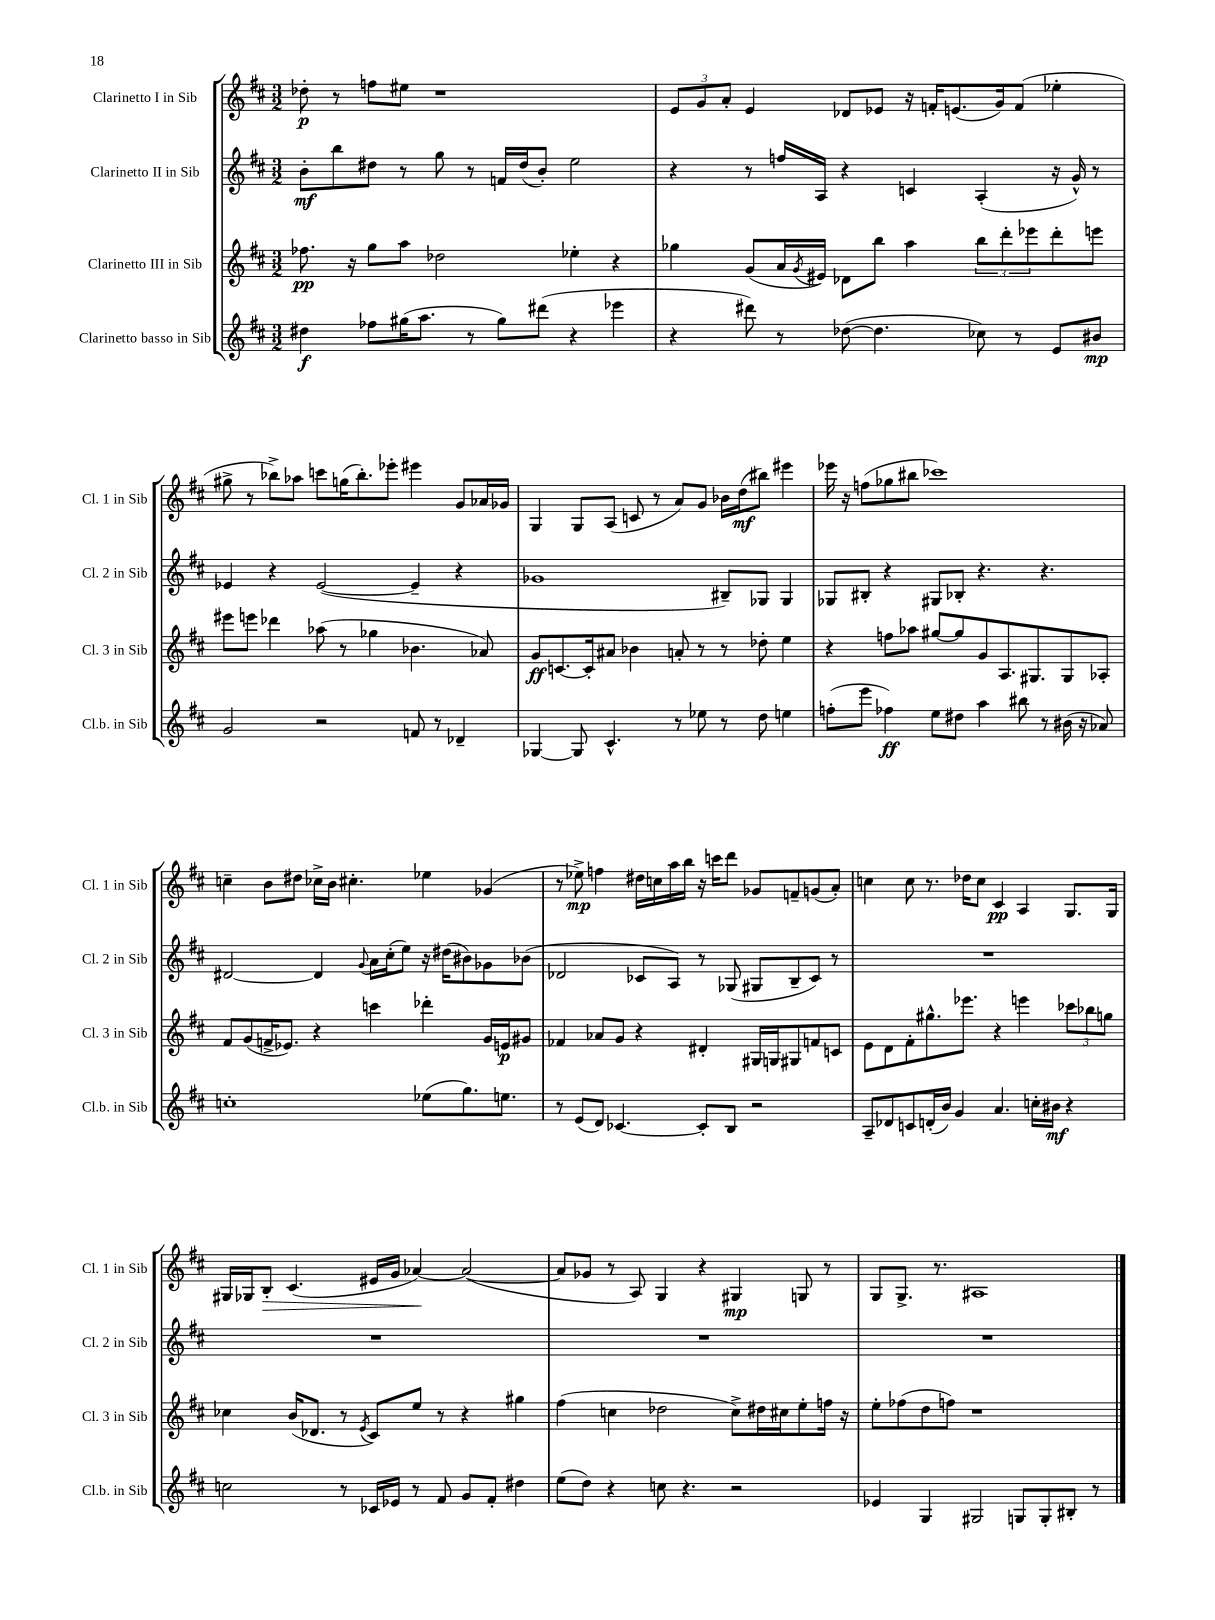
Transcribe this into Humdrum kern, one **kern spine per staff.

**kern	**kern	**kern	**kern
*staff4	*staff3	*staff2	*staff1
*clefG2	*clefG2	*clefG2	*clefG2
*k[f#c#]	*k[f#c#]	*k[f#c#]	*k[f#c#]
*M3/2	*M3/2	*M3/2	*M3/2
4dd#	8.ff-	8b'	8dd-'
.	.	8bb	8r
.	16r	.	.
8ff-	8gg	8dd#	8ff
(16gg#	8aa	8r	8ee#
8.aa	.	.	.
.	2dd-	8gg	1r
8r	.	8r	.
8gg#)	.	16f	.
.	.	(16dd#	.
(8ddd#	.	8b')	.
4r	4ee-'	2ee	.
4eee-	4r	.	.
=	=	=	=
4r	4gg-	4r	12e
.	.	.	12g
.	.	.	12a'
8ddd#)	(8g	8r	4e
8r	16a	16ff	.
.	8qg	.	.
.	16e#)	16A	.
([8dd-	8d-	4r	8d-
4.dd-]	8bb	.	8e-
.	4aa	4c	16r
.	.	.	16f'
.	.	.	(8.e
8cc-)	12bb	(4A'	.
.	.	.	16g)
.	12ddd'	.	.
8r	.	.	(8f
.	12eee-	.	.
8e	8ddd'	16r	4ee-'
.	.	16g^^)	.
8b#	8eee	8r	.
=	=	=	=
2g	8eee#	4e-	8gg#^
.	8eee	.	8r
.	4ddd-	4r	8bb-^)
.	.	.	8aa-
2r	(8aa-	([2e-	8ccc
.	8r	.	(16gg
.	.	.	8.bb-')
.	4gg-	.	.
.	.	.	8eee-'
8f	4.b-	4e-~]	4eee#
8r	.	.	.
4d-~	.	4r	8g
.	8a-)	.	16a-
.	.	.	16g-
=	=	=	=
[4G-	8g	1g-	4G
.	[8.c	.	.
8G-]	.	.	8G
.	16c']	.	.
4.c#^^	8a#	.	(8A
.	4b-	.	8c
.	.	.	8r
8r	8a'	.	8a)
8ee-	8r	.	8g
8r	8r	8B#~)	16b-
.	.	.	(16dd
8dd	8dd-'	8G-	8bb#)
4ee	4ee	4G-	4eee#
=	=	=	=
(8ff'	4r	8G-	16eee-
.	.	.	16r
8eee	.	8B#'	(8ff
4ff-)	8ff	4r	8gg-
.	8aa-	.	8bb#
8ee	[8gg#	8G#	1ccc-)
8dd#	8gg#]	8B-'	.
4aa	8g	4.r	.
.	8.A	.	.
8bb#	.	.	.
.	8.G#	.	.
8r	.	4.r	.
(16b#	8G#	.	.
16r	.	.	.
8a-)	8A-'	.	.
=	=	=	=
1cc'	8f#	[2d#	4cc~
.	(8g	.	.
.	16f^	.	8b
.	8.e-)	.	.
.	.	.	8dd#
.	4r	4d#]	16cc-^
.	.	.	16b
.	.	.	4.cc#'
.	.	8qqg	.
.	4ccc	16a	.
.	.	(16cc#'	.
.	.	8ee)	.
(8ee-	4ddd-'	16r	4ee-
.	.	(16dd#	.
8.gg)	.	8b#)	.
.	16g	8g-	(4g-
8.ee	16e	.	.
.	8g#	(8b-	.
=	=	=	=
8r	4f-	2d-	8r
(8e	.	.	8ee-^)
8d)	8a-	.	4ff
[4.c-	8g	.	.
.	4r	8c-	16dd#
.	.	.	16cc
.	.	8A)	16aa
.	.	.	16bb
8c-']	4d#'	8r	16r
.	.	.	16ccc
8B	.	(8G-	8ddd
2r	16G#	8G#	8g-
.	16G	.	.
.	8G#	8B~	8f~
.	8f	8c-)	(8g
.	8c	8r	8a')
=	=	=	=
8A~	8e	1.r	4cc
8d-	8d	.	.
8c	8f#'	.	8cc
(16d'	8.gg#^^	.	8.r
16b)	.	.	.
4g	.	.	.
.	8.eee-	.	16dd-
.	.	.	8cc
4.a	4r	.	4c#
.	4eee	.	4A
16cc'	.	.	.
16b#	.	.	.
4r	12ccc-	.	8.G
.	12bb-	.	.
.	12gg	.	.
.	.	.	16G
=	=	=	=
2cc	4cc-	1.r	16G#
.	.	.	16G-
.	.	.	8B'
.	(16b	.	(4.c#
.	8.d-	.	.
8r	8r	.	.
.	8qe	.	.
16c-	8c#)	.	16e#
16e-	.	.	16g
8r	8ee	.	[4a-)
8f#	8r	.	.
8g	4r	.	(2a-_
8f#'	.	.	.
4dd#	4gg#	.	.
=	=	=	=
(8ee	(4ff#	1.r	8a-]
8dd)	.	.	8g-
4r	4cc	.	8r
.	.	.	8A)
8cc	2dd-	.	4G
4.r	.	.	.
.	.	.	4r
2r	8cc^)	.	4G#
.	16dd#	.	.
.	16cc#	.	.
.	8ee'	.	8G
.	16ff	.	8r
.	16r	.	.
=	=	=	=
4e-	8ee'	1.r	8G
.	(8ff-	.	8.G^
4G	8dd	.	.
.	.	.	8.r
.	8ff)	.	.
2G#	1r	.	1A#
8G	.	.	.
8G'	.	.	.
8B#'	.	.	.
8r	.	.	.
==	==	==	==
*-	*-	*-	*-
